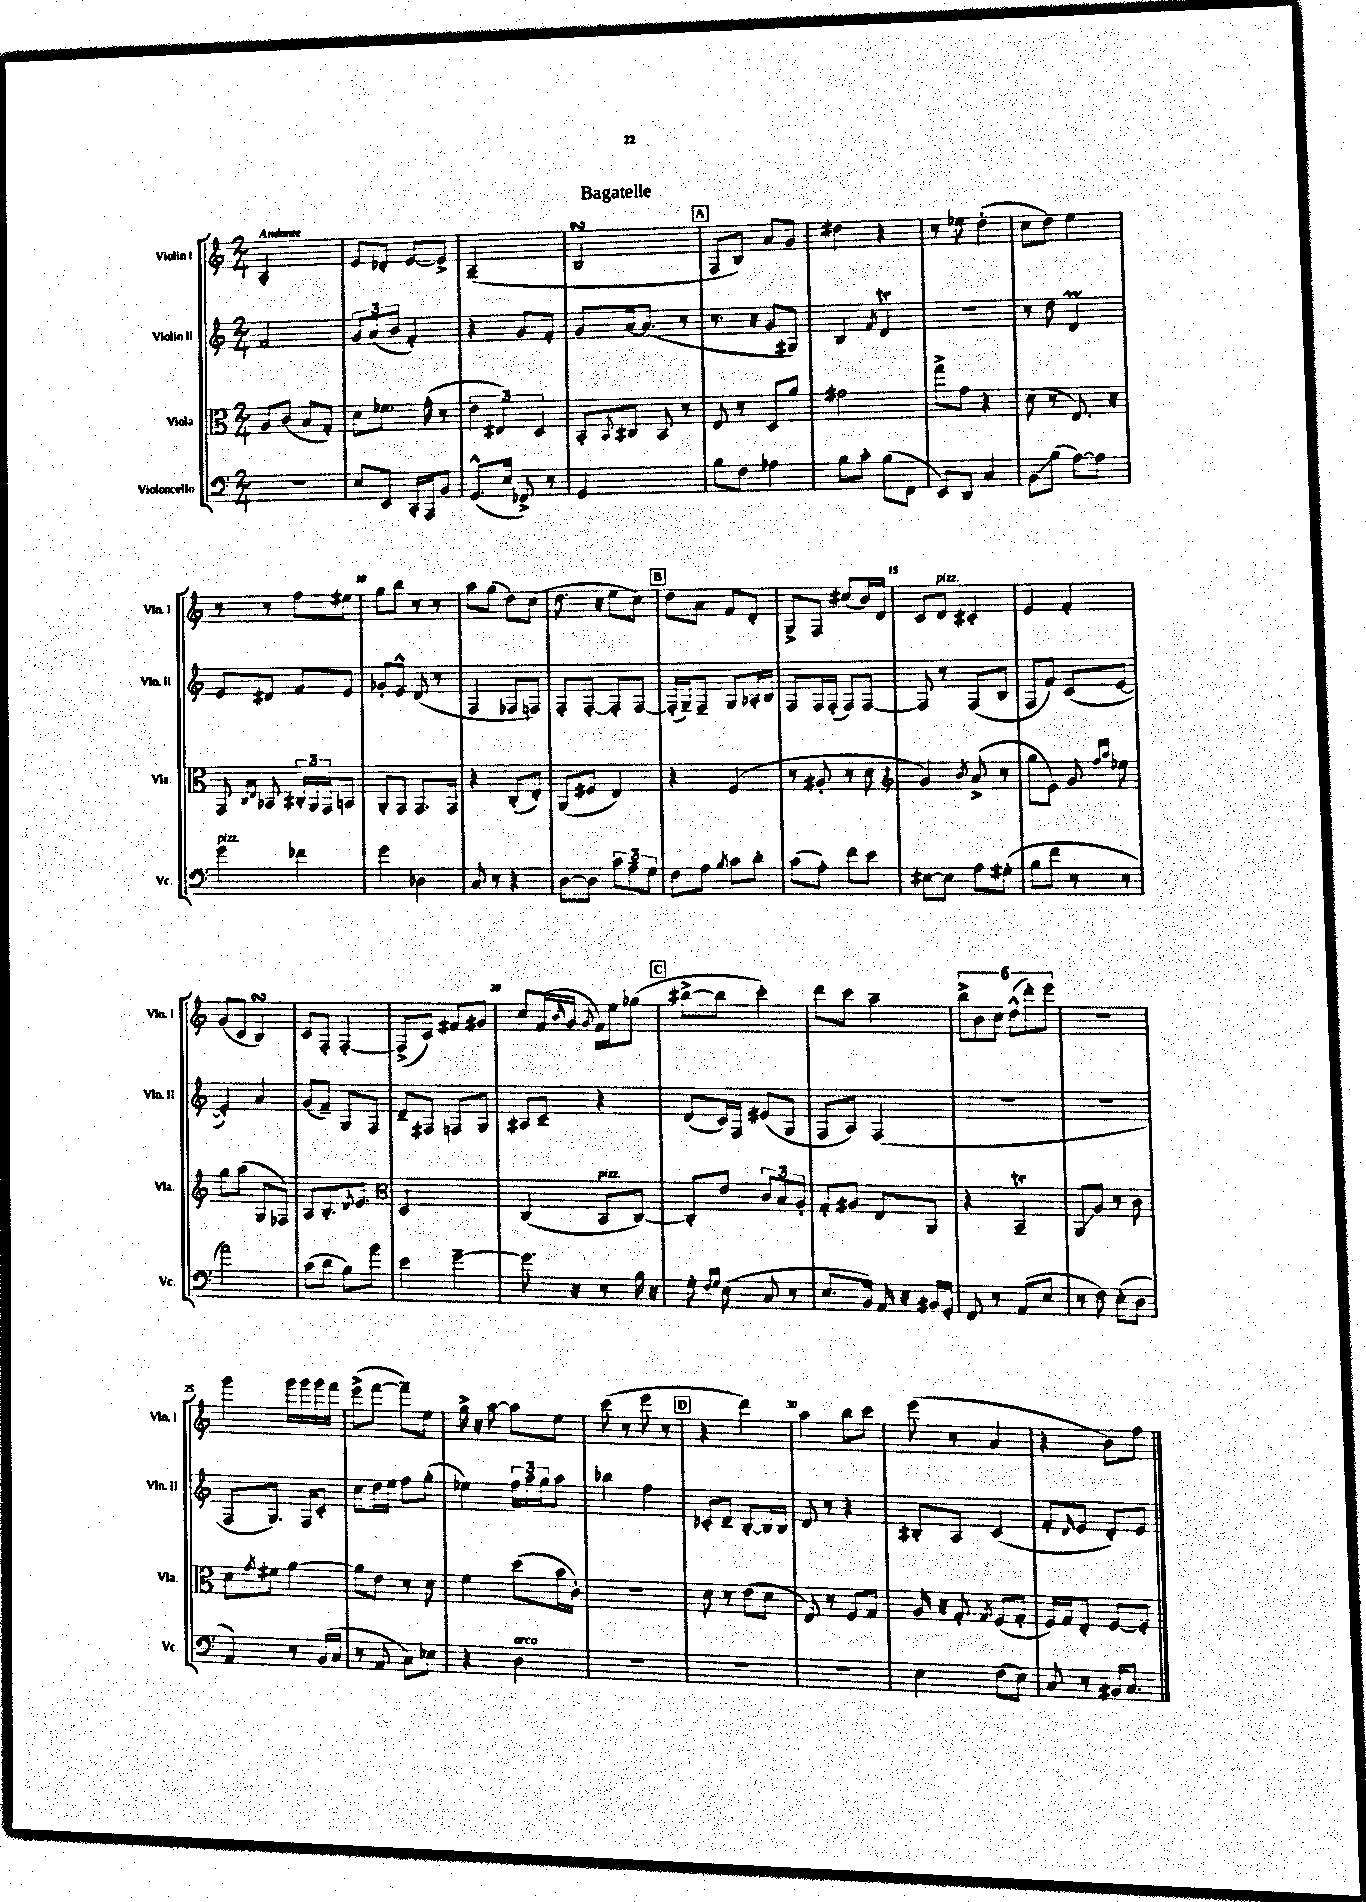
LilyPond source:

\header { title = "Bagatelle" }
<<
\new StaffGroup <<
\new Staff = "s0" \with { instrumentName = "Violin I" shortInstrumentName = "Vln. I" } {
    \clef treble \key c \major \numericTimeSignature \time 2/4 \tempo "Andante"
    a2-. |
    e'8 des'8-. e'8~ e'8-> |
    a2--( |
    b2\turn |
    \mark \markup { \box "A" } f8 b8) a'8 g'8 |
    dis''4 r4 |
    r8 ees''8 d''4-.( |
    c''8 d''8) e''4 |
    r8 r8 f''8 eis''8 |
    g''8 b''8 r8 r8 |
    a''8 g''8( d''8) c''8( |
    d''8. r16 e''8 c''8) |
    \mark \markup { \box "B" } d''8 a'8 f'8 d'8-. |
    g8-> f8 cis''8( b'16) d'16 |
    c'8 d'8^\markup { \italic "pizz." } cis'4-. |
    e'4 f'4-. |
    g'8( c'8 b4\turn) |
    c'8 f8-. f4~-. |
    f8->( c'8) fis'8 gis'8 |
    c''8 f'16( \grace { b'16 } g'16 \appoggiatura { g'8 } f'16) e''16 ges''8( |
    \mark \markup { \box "C" } bis''8~-> bis''8 c'''4-.) |
    d'''8 c'''8 a''4-- |
    \tuplet 6/4 { b''8-> b'8 c''8 d''8-^( d'''8-.) e'''8 } |
    R2 |
    g'''4 g'''16 g'''16 g'''16 f'''16 |
    e'''8->( f'''8~ f'''8--) e''8 |
    g''16-> r16 a''8~ a''8 e''8 |
    c'''8( r8 e'''8 r8 |
    \mark \markup { \box "D" } r4 d'''4) |
    a''4 b''8 c'''8 |
    e'''8( r8 a'4 |
    r4 b'8) f''8 \bar "|." |
}
\new Staff = "s1" \with { instrumentName = "Violin II" shortInstrumentName = "Vln. II" } {
    \clef treble \key c \major \numericTimeSignature \time 2/4
    f'2 |
    \tuplet 3/2 { g'8 a'8( b'8 } f'4-.) |
    r4 g'8 f'8-. |
    g'8 a'16~ a'8.( r8 |
    \mark \markup { \box "A" } r8. r16 g'8 gis8) |
    b4 \acciaccatura { f'8 } d'4\trill |
    R2 |
    r8 d''8 d'4\prall |
    e'8 dis'8 f'8 e'8 |
    ges'8-. e'8-^ d'8( r8 |
    f4 fes8 f8) |
    f8-. f8~-. f8-. f8~ |
    \mark \markup { \box "B" } f16-.( g16--) f8-- g8 aes16-. b16 |
    f8 f16 f16-.( f8) f8~ |
    f8 r8 f8( b8 |
    f8 f'8) c'8( e'8~ |
    e'4-.) a'4 |
    g'8( f'8--) g8 f8 |
    d'8-- fis8 f8 g8 |
    ais8 c'8-- r4 |
    \mark \markup { \box "C" } d'8( c'16) f16 eis'8( g8 |
    f8 a8) f4( |
    R2 |
    R2 |
    f8 g8.) f16 c'8-. |
    c''8 d''16 e''16 f''8 g''8-.( |
    ees''4) \tuplet 3/2 { f''16 a''16 g''16 } a''8 |
    bes''4 f''4 |
    \mark \markup { \box "D" } ces'8-. d'8-- b8~-. b16 b16 |
    d'8 r8 r4 |
    bis8-. a8 c'4( |
    f'8-. \grace { d'16 } e'8 d'8-.) e'8 \bar "|." |
}
\new Staff = "s2" \with { instrumentName = "Viola" shortInstrumentName = "Vla." } {
    \clef alto \key c \major \numericTimeSignature \time 2/4
    a8 c'8( b8 g8-.) |
    d'8 fes'8. g'16-.( r8 |
    \tuplet 3/2 { e'4 eis4) d4 } |
    b,8-. \appoggiatura { b,8 } cis8 b,8 r8 |
    \mark \markup { \box "A" } e8 r8 d8 a'8 |
    gis'2 |
    g''8-> g'8 r4 |
    d'8( r8 e8.) r16 |
    g,8 \grace { c16 e16 } bes,8 \tuplet 3/2 { cis16-. a,16 g,16 } b,8 |
    a,8-. g,8 g,8. g,16 |
    r4 c8-.( e8-.) |
    a,8( fis8 e4) |
    \mark \markup { \box "B" } r4 f4( |
    r8 ais8-. r8 d'8 |
    \clef treble g'4) \acciaccatura { b'8 } a'8->( r8 |
    g''8 e'8) g'8 \grace { f''16 a''16 } ees''8 |
    g''8 a''8( g8 fes8) |
    a8 b8.-. \acciaccatura { d'8 } e'8. |
    \clef alto d2 |
    c4( b,8^\markup { \italic "pizz." } c8~) |
    \mark \markup { \box "C" } c8-. e'8 \tuplet 3/2 { c'8 b8 a8-. } |
    g8-. ais8 e8 a,8 |
    r4 b,4--\trill |
    a,8\glissando a8 r8 c'8 |
    d'8 \acciaccatura { g'8 } fis'8 a'4~ |
    a'8 e'8 r8 d'8 |
    f'4 d''8( b'16 c'16-.) |
    r2 |
    \mark \markup { \box "D" } d'8 r8 e'8( d'8 |
    e8) r8 f8 g8 |
    a16 r16 g8-. \acciaccatura { g8 } f8( g8-. |
    f16) g16 e8-. f8~ f8-. \bar "|." |
}
\new Staff = "s3" \with { instrumentName = "Violoncello" shortInstrumentName = "Vc." } {
    \clef bass \key c \major \numericTimeSignature \time 2/4
    R2 |
    e8 e,8 c,16-. a,,16 b,8 |
    g,8.-^( e16 fes,8->) r8 |
    g,2 |
    \mark \markup { \box "A" } b8 f8 aes4 |
    b8 c'8-. b8( f,8 |
    e,8) d,8 c4 |
    b,8\glissando b8( a8~) a8 |
    g'4^\markup { \italic "pizz." } fes'4 |
    g'4 des4 |
    c8 r8 r4 |
    d8~ d8 \tuplet 3/2 { c'8 a8-- g8 } |
    \mark \markup { \box "B" } f8 a8 \acciaccatura { b8 } c'8 d'8-. |
    c'8( a8-.) f'8 e'8 |
    eis8~ eis8 a8 gis8-.( |
    b8 f'8 r8 r8 |
    a'2) |
    c'8( d'8 b8) b'8 |
    e'4 g'4~-- |
    g'8. r16 r8 b16 r16 |
    \mark \markup { \box "C" } g8-. \grace { f16 g16 } e8( c8 r8 |
    e8. b,16) a,16 r16 bis,16 g,16-. |
    f,8 r8 a,8( e8 |
    r8 f8) e8-.( d8 |
    a,4) r8 b,16( c16 |
    r8 a,8 c8) ees8 |
    r4 d4^\markup { \italic "arco" } |
    R2 |
    \mark \markup { \box "D" } R2 |
    R2 |
    e4 f8( e8) |
    c8 r8 bis,16 c8. \bar "|." |
}
>>
>>
\layout { \context { \Score \override BarNumber.break-visibility = ##(#f #t #t) barNumberVisibility = #(every-nth-bar-number-visible 5) } }
